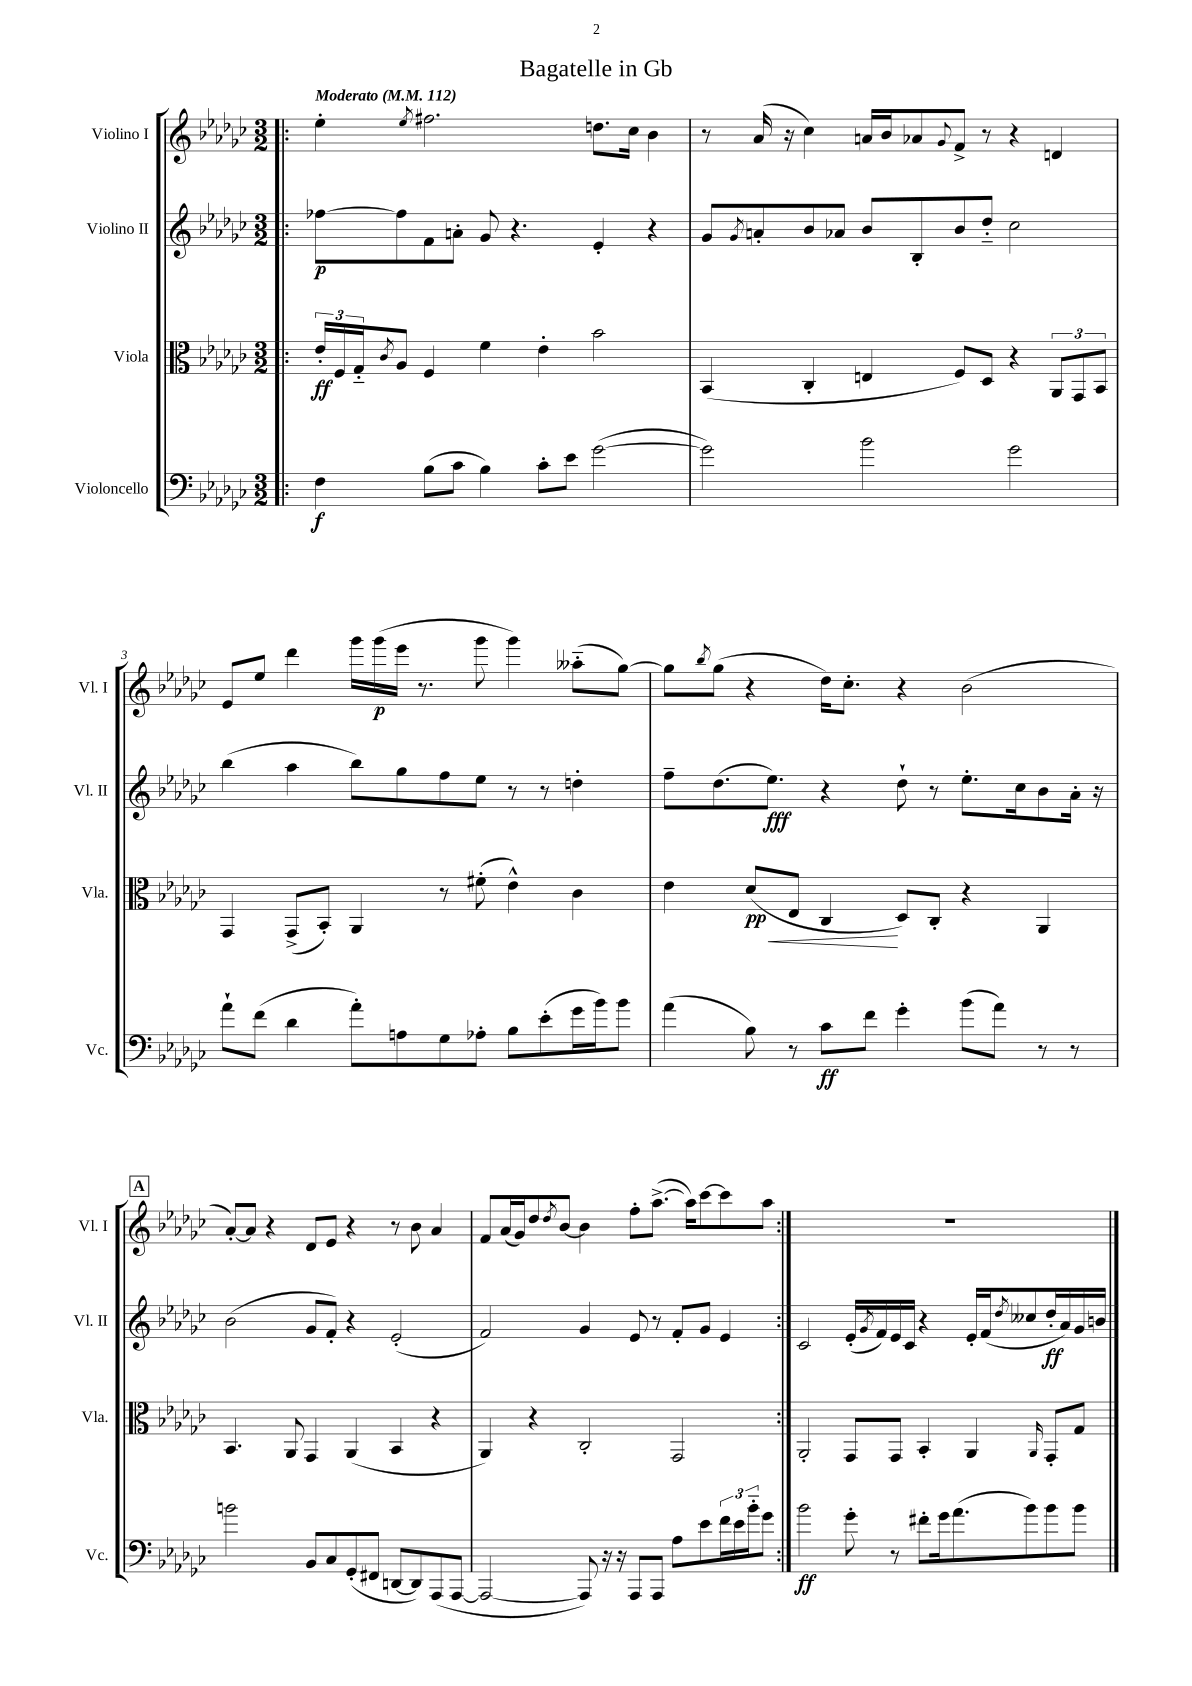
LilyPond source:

\header { title = "Bagatelle in Gb" }
<<
\new StaffGroup <<
\new Staff = "s0" \with { instrumentName = "Violino I" shortInstrumentName = "Vl. I" } {
    \clef treble \key ges \major \numericTimeSignature \time 3/2 \tempo "Moderato" 4 = 112
    \repeat volta 2 { \bar ".|:" ees''4-. \acciaccatura { ees''8 } fis''2. d''8. ces''16 bes'4 |
    r8 aes'16( r16 ces''4) a'16 bes'16 aes'8 \appoggiatura { ges'8 } f'8-> r8 r4 d'4 |
    ees'8 ees''8 des'''4 ges'''16 ges'''16\p( ees'''16 r8. ges'''8 ges'''4) aeses''8-_( ges''8~) |
    ges''8 \acciaccatura { bes''8 } ges''8( r4 des''16) ces''8.-. r4 bes'2( |
    \mark \markup { \box "A" } aes'8~-.) aes'8 r4 des'8 ees'8 r4 r8 bes'8 aes'4 |
    f'8 aes'16( ges'16) des''8 \acciaccatura { des''8 } bes'8~ bes'4 f''8-. aes''8.~->( aes''16) ces'''8~ ces'''8 aes''8 | }
    R1. \bar "|." |
}
\new Staff = "s1" \with { instrumentName = "Violino II" shortInstrumentName = "Vl. II" } {
    \clef treble \key ges \major \numericTimeSignature \time 3/2
    \repeat volta 2 { \bar ".|:" fes''8~\p fes''8 f'8 a'8-. ges'8 r4. ees'4-. r4 |
    ges'8 \acciaccatura { ges'8 } a'8-. bes'8 aes'8 bes'8 bes8-. bes'8 des''8-_ ces''2 |
    bes''4( aes''4 bes''8) ges''8 f''8 ees''8 r8 r8 d''4-. |
    f''8-- des''8.( ees''8.\fff) r4 des''8-! r8 ees''8.-. ces''16 bes'8 aes'16-. r16 |
    \mark \markup { \box "A" } bes'2( ges'8 f'8-.) r4 ees'2-.( |
    f'2) ges'4 ees'8 r8 f'8-. ges'8 ees'4 | }
    ces'2 ees'16-.( \acciaccatura { ges'8 } f'16) ees'16 ces'16 r4 ees'16-. f'16( \acciaccatura { des''8 } ceses''8 des''16-.\ff aes'16) ges'16 b'16 \bar "|." |
}
\new Staff = "s2" \with { instrumentName = "Viola" shortInstrumentName = "Vla." } {
    \clef alto \key ges \major \numericTimeSignature \time 3/2
    \repeat volta 2 { \bar ".|:" \tuplet 3/2 { ees'16-.\ff f16 ges16-_ } \acciaccatura { ces'8 } aes8 f4 f'4 ees'4-. bes'2 |
    bes,4( ces4-. e4 f8) des8 r4 \tuplet 3/2 { aes,8 ges,8 bes,8 } |
    ges,4 ges,8->( bes,8-.) aes,4 r8 fis'8-.( ees'4-^) ces'4 |
    ees'4 des'8\pp\<( ees8 ces4\! des8) ces8-. r4 aes,4 |
    \mark \markup { \box "A" } bes,4. aes,8 ges,4 aes,4( bes,4 r4 |
    aes,4) r4 ces2-. ges,2 | }
    aes,2-. ges,8 ges,8 bes,4-. aes,4 \grace { aes,16 } ges,8-. ges8 \bar "|." |
}
\new Staff = "s3" \with { instrumentName = "Violoncello" shortInstrumentName = "Vc." } {
    \clef bass \key ges \major \numericTimeSignature \time 3/2
    \repeat volta 2 { \bar ".|:" f4\f bes8( ces'8 bes4) ces'8-. ees'8 ges'2~( |
    ges'2) bes'2 ges'2 |
    aes'8-! f'8( des'4 aes'8-.) a8 ges8 aes8-. bes8 ees'8-.( ges'16 bes'16) bes'8 |
    aes'4( bes8) r8 ces'8\ff f'8 ges'4-. bes'8( aes'8) r8 r8 |
    \mark \markup { \box "A" } b'2 bes,8 ces8 ges,8-.( fis,8 d,8~ d,8) aes,,8( aes,,8~ |
    aes,,2~ aes,,8) r16 r16 aes,,8 aes,,8 aes8 ees'8 \tuplet 3/2 { f'16 ees'16 bes'16-_ } ges'8 | }
    bes'2\ff ges'8-. r8 fis'8-. ges'16 aes'8.( bes'8) bes'8 bes'8 \bar "|." |
}
>>
>>
